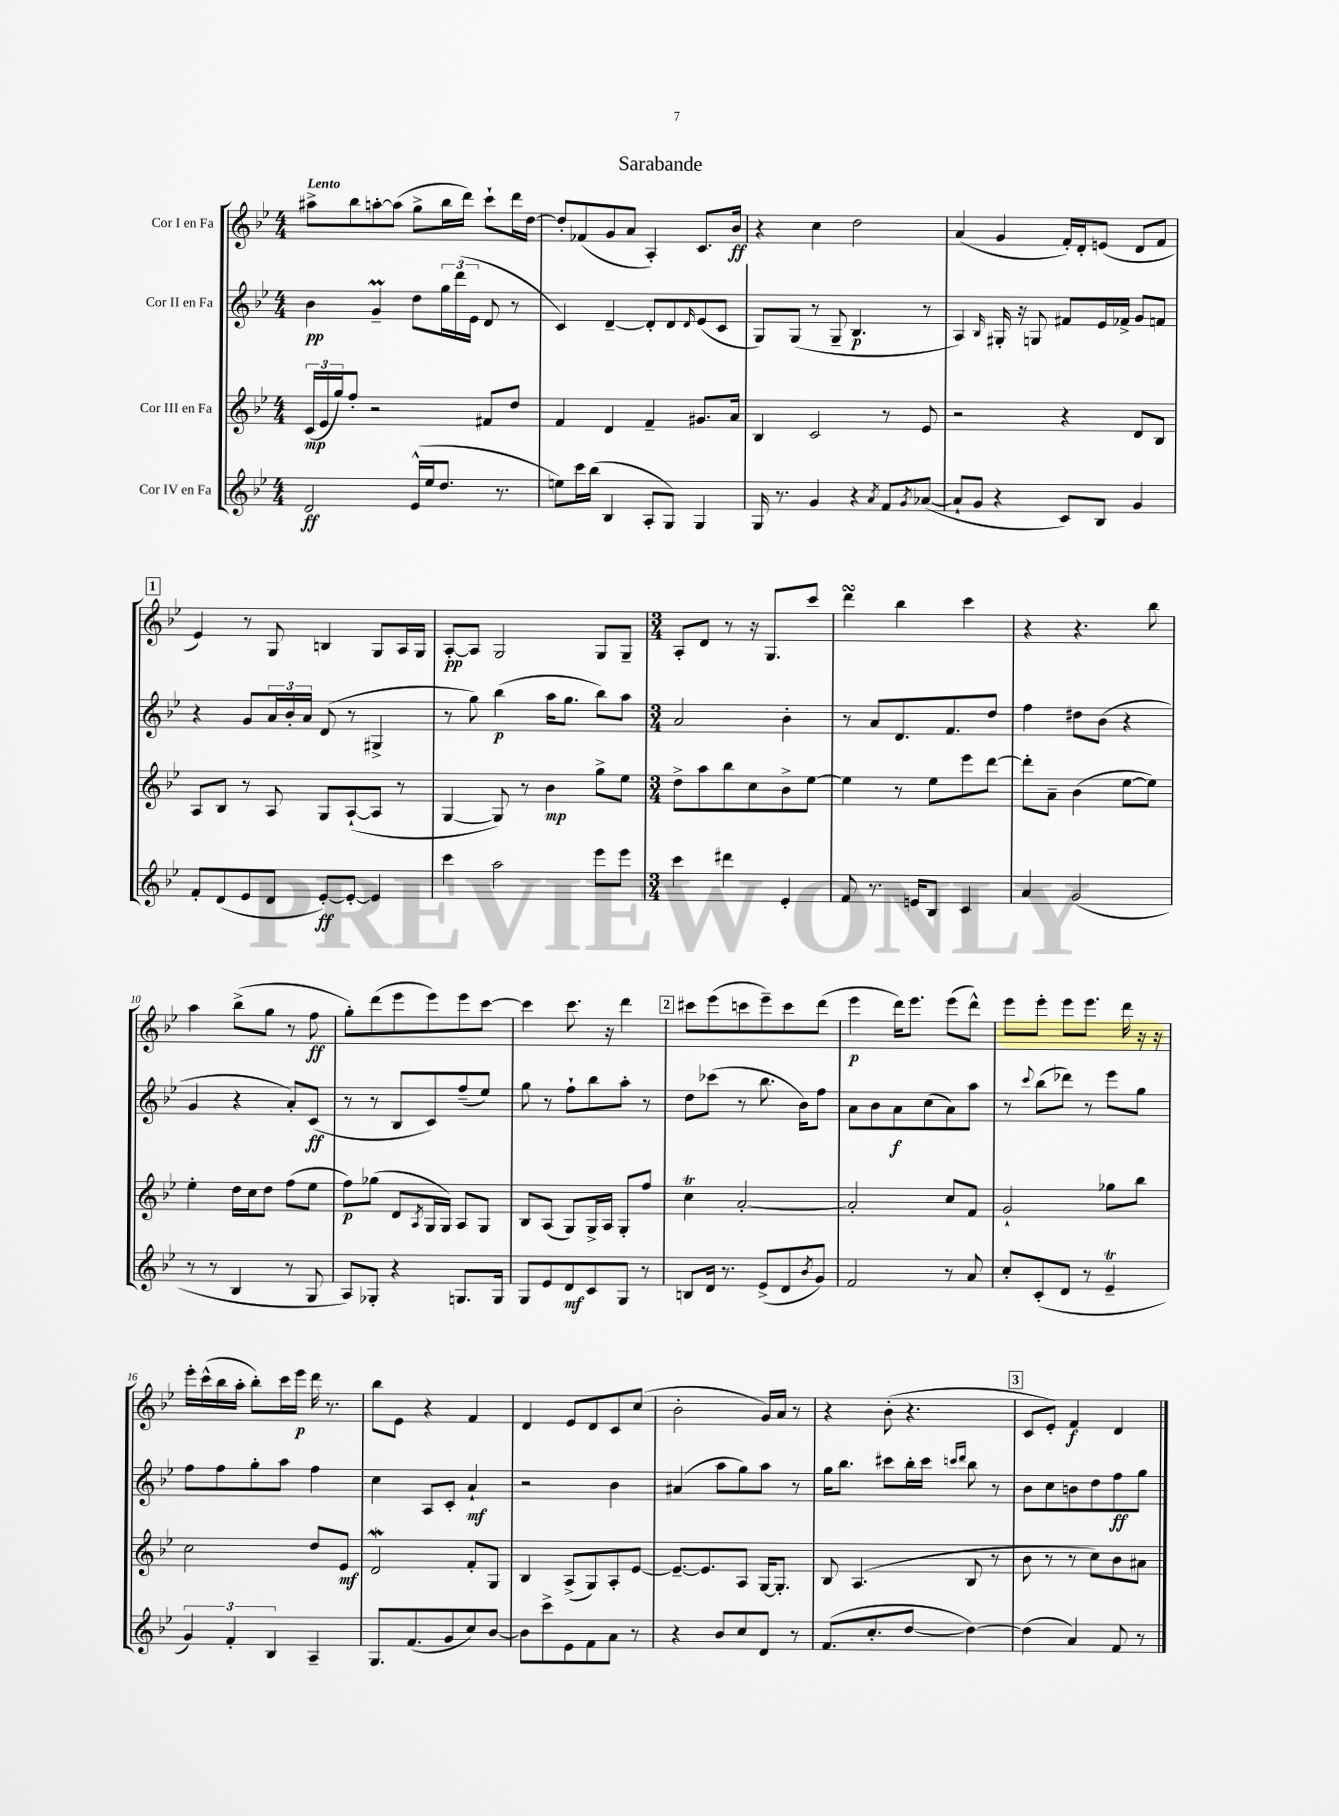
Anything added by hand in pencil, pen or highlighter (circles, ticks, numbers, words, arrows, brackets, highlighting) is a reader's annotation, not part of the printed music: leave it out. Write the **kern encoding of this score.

**kern	**kern	**kern	**kern
*staff4	*staff3	*staff2	*staff1
*clefG2	*clefG2	*clefG2	*clefG2
*k[b-e-]	*k[b-e-]	*k[b-e-]	*k[b-e-]
*M4/4	*M4/4	*M4/4	*M4/4
2d	(24c	4b-	8aa#^
.	24e-	.	.
.	24gg)	.	.
.	8ff'	.	8bb-
.	2r	4g~	[8aa'
.	.	.	(8aa]
(16e-^^	.	8dd	8gg^
16ee-	.	.	.
8.dd	.	24gg	16bb-
.	.	(24ddd	.
.	.	.	16ddd)
.	.	24e-	.
.	8f#	8d	8ccc`
8.r	.	.	.
.	8dd	8r	16ddd
.	.	.	[16dd
=	=	=	=
8ee)	4f	4c)	8dd']
16ccc	.	.	(8f-
(16bb-	.	.	.
4B-	4d	[4d~	8g
.	.	.	8a
8A'	4f~	8d']	4A')
8G)	.	8d	.
.	.	16qqd	.
4G	8.g#	(8e-	8.c
.	.	8c	.
.	16a	.	16b-
=	=	=	=
16G	4B-	8G)	4r
8.r	.	.	.
.	.	(8G	.
4g	2c	8r	4cc
.	.	8G~	.
4r	.	4.B-	2dd
8qa	.	.	.
8f	8r	.	.
8qg	.	.	.
([8a-	8e-	8r	.
=	=	=	=
8a-`]	2r	4A)	(4a
8g	.	.	.
.	.	16qqB-	.
4r	.	16G#'	4g
.	.	16r	.
.	.	8G	.
8c)	4r	8f#	16f')
.	.	.	16d'
8B-	.	16e-	(8e
.	.	16f-^	.
4g	8d	8g	8d
.	8B-	8f	8f
=	=	=	=
8f'	8A	4r	4e-)
(8d	8B-	.	.
8e-	8r	8g	8r
8d	8A	24a	8G
.	.	24b-'	.
.	.	24a	.
[8e-')	8G	(8d	4B
8e-'_	([8A`	8r	.
4e-]	8A]	4G#^	8G
.	8r	.	16A
.	.	.	16G
=	=	=	=
4ccc	[4G	8r	[8A'
.	.	8gg)	8A]
2aa	8G])	(4bb-	2G
.	8r	.	.
.	4b-	16aa	.
.	.	8.gg	.
8eee-	8gg^	8bb-)	8G
8eee-	8ee-	8aa	8G~
=	=	=	=
*M3/4	*M3/4	*M3/4	*M3/4
4ccc	8dd^	2a	8A'
.	8aa	.	8d
4ddd#	8bb-	.	8r
.	8cc	.	16r
.	.	.	8.G
4e-'	8b-^	4b-'	.
.	[8ee-	.	8ccc
=	=	=	=
8f	4ee-]	8r	4ddd
8.r	.	8a	.
.	8r	8.d	4bb-
16e	.	.	.
8B-	8ee-	.	.
.	.	8.f	.
4c	8eee-	.	4ccc
.	[8ddd	8dd	.
=	=	=	=
4a	8ddd']	4ff	4r
.	8a~	.	.
(2g	(4b-	8dd#	4.r
.	.	(8b-	.
.	[8ee-	4r	.
.	8ee-])	.	8bb-
=	=	=	=
8r	4ee-'	4g	4aa
8r	.	.	.
4B-	16dd	4r	(8bb-^
.	16cc	.	.
.	8dd	.	8gg
8r	(8ff	8a')	8r
8G	8ee-	(8c	8ff
=	=	=	=
8A)	8ff)	8r	8gg')
8G-'	(8gg-	8r	(8ddd
4r	8d	8B-	8eee-
.	8qA	.	.
.	16G	8c)	8eee-)
.	16G)	.	.
8.G	8A	(8ff~	8eee-
.	8G	8ee-)	[8ccc
16G	.	.	.
=	=	=	=
8G	8B-	8gg	4ccc]
8e-	(8A	8r	.
8d	8G)	8ff`	8.ccc
8c	16G^	8bb-	.
.	16A	.	16r
8G	8G'	8aa'	4ddd
8r	8ff	8r	.
=	=	=	=
8B	4cc	8dd	8ccc#
16d	.	(8ccc-	(8eee-
8.r	.	.	.
.	[2a'	8r	8ccc
(8e-^	.	8.bb-	8eee-~)
8d	.	.	8ccc
.	.	16b-)	.
8qb-	.	.	.
8g)	.	8ff	(8ddd
=	=	=	=
2f	2a']	8a	4eee-
.	.	8b-	.
.	.	8a	16ddd)
.	.	.	8.eee-
.	.	(8cc	.
8r	8cc	8a)	(8eee-
8a	8f	8aa	8ddd^^)
=	=	=	=
8cc'	2g`	8r	8eee-
.	.	8qqccc	.
(8c'	.	(8bb-	8eee-'
8d	.	8ddd-)	8eee-
8r	.	8r	8.eee-
4e-~	8gg-	8eee-	.
.	.	.	16ddd
.	8bb-	8gg	16r
.	.	.	16r
=	=	=	=
6g)	2cc	8ff	16eee-'
.	.	.	(16ccc^^
.	.	8ff	16bb-
6f'	.	.	.
.	.	.	16aa'
.	.	8gg'	8bb-')
6B-	.	.	.
.	.	8aa	16ccc
.	.	.	16eee-
4A~	8dd	4ff	16ddd
.	.	.	8.r
.	8e-	.	.
=	=	=	=
8.G	2d	4cc	8bb-
.	.	.	8e-
(8.f	.	.	.
.	.	8A	4r
8g	.	8c'	.
8cc)	8f'	4a`	4f
[8b-	8G	.	.
=	=	=	=
8b-]	4B-	2r	4d
8ccc^	.	.	.
8e-	(8A^	.	8e-
8f	8G)	.	8d
8a	8A'	4b-	8c
8r	[8e-	.	(8cc
=	=	=	=
4r	8.e-~_	(4a#	2b-'
.	8.e-]	.	.
8b-	.	8aa	.
8cc	8A	8gg)	.
8d	[16G	8aa	16g)
.	8.G']	.	16a
8r	.	8r	8r
=	=	=	=
(8.f	8B-	16gg	4r
.	.	8.bb-	.
.	(4.A	.	.
8.cc'	.	.	.
.	.	8ccc#	(8b-'
[8dd	.	16bb-'	4.r
.	.	16ccc#	.
.	.	16qqccc	.
.	.	16qqddd	.
4dd_)	8B-	8bb-	.
.	8r	8r	.
=	=	=	=
(4dd]	8b-	8b-	8c
.	8r	8cc	8e-')
4a)	8r	8b	4f
.	8cc)	8dd	.
8f	8b-	8ff	4d
8r	8a#	8gg	.
==	==	==	==
*-	*-	*-	*-
